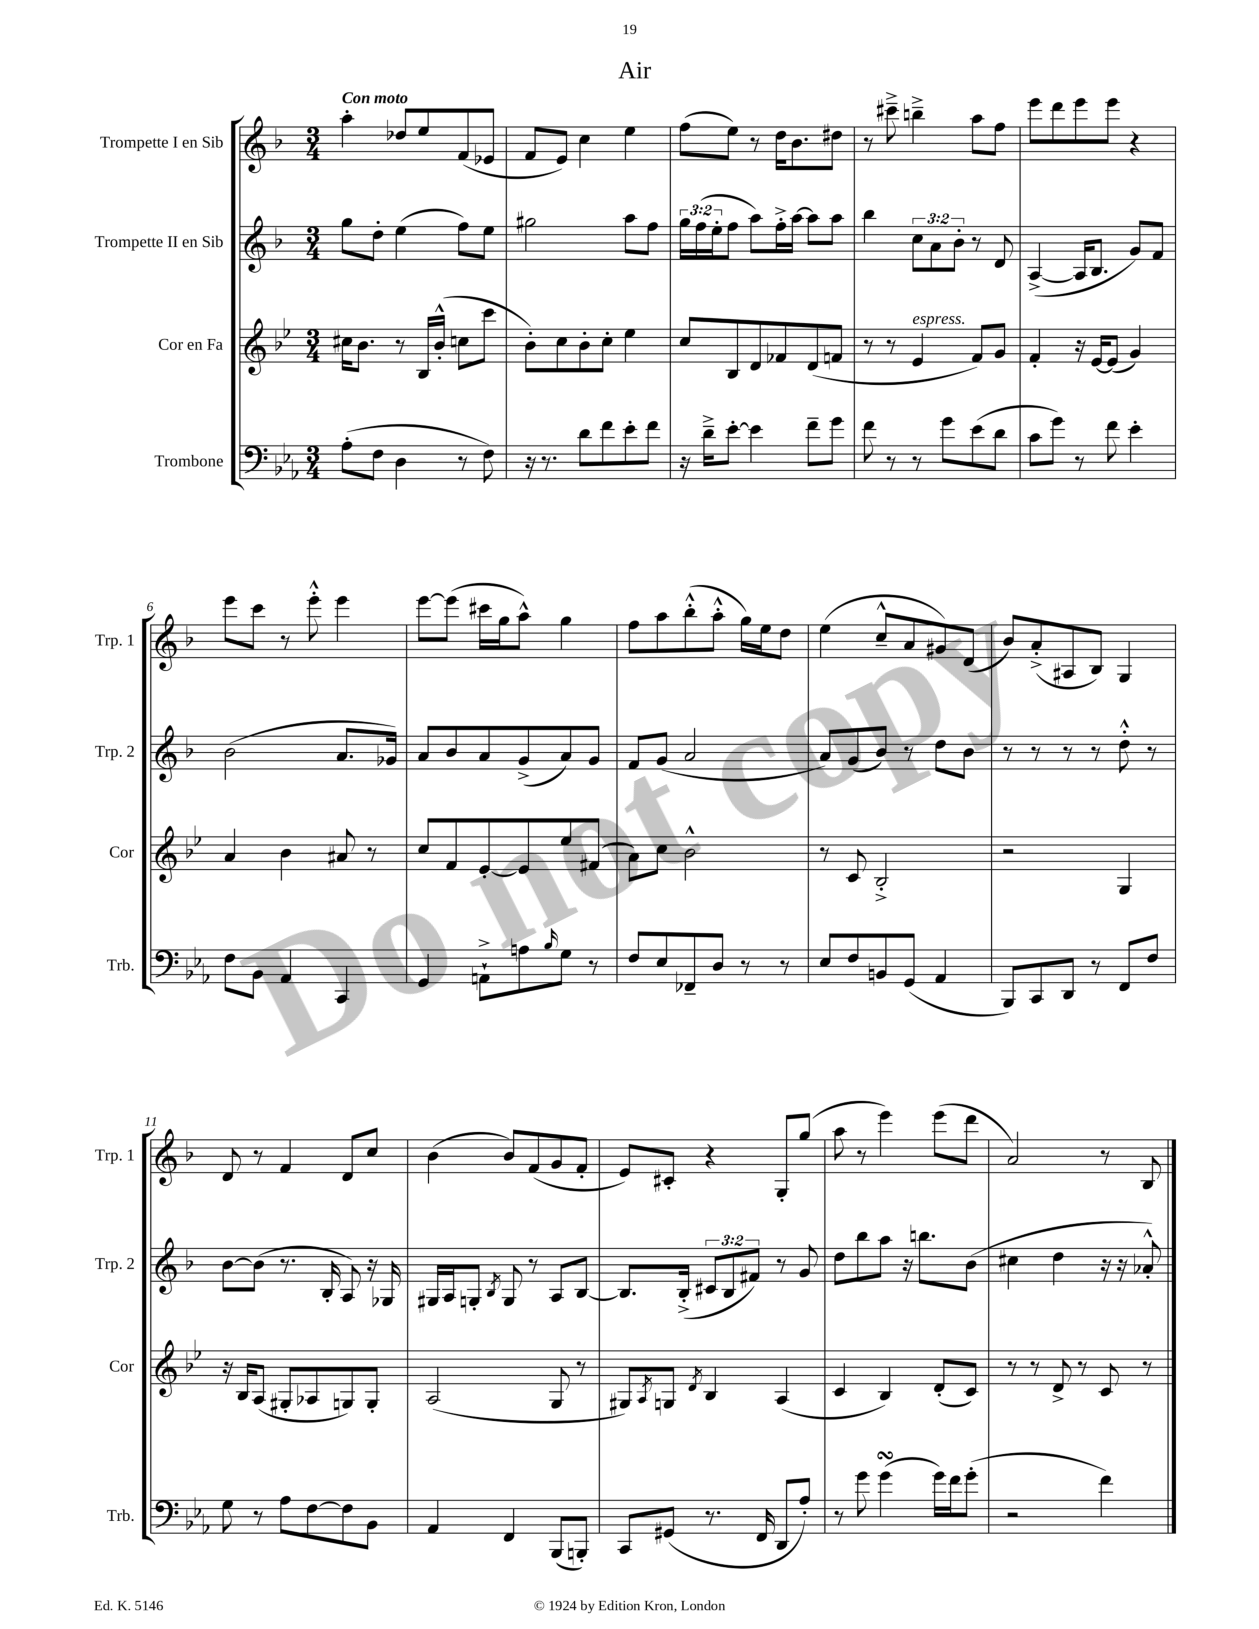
\header { title = "Air" }
<<
\new StaffGroup <<
\new Staff = "s0" \with { instrumentName = "Trompette I en Sib" shortInstrumentName = "Trp. 1" } {
    \clef treble \key f \major \numericTimeSignature \time 3/4 \tempo "Con moto"
    a''4-. des''8 e''8 f'8( ees'8 |
    f'8 e'8) c''4 e''4 |
    f''8( e''8) r8 d''16 bes'8. dis''8 |
    r8 cis'''8---> b''4---> a''8 f''8 |
    e'''8 d'''8 e'''8 e'''8 r4 |
    e'''8 c'''8 r8 e'''8-.-^ e'''4 |
    e'''8~ e'''8( cis'''16 g''16 a''8-^) g''4 |
    f''8 a''8 bes''8-.-^( a''8-.-^ g''16) e''16 d''8 |
    e''4( c''8---^ a'8 gis'8) d'8( |
    bes'8) a'8-.->( ais8 bes8) g4 |
    d'8 r8 f'4 d'8 c''8 |
    bes'4( bes'8) f'8( g'8 f'8-. |
    e'8) cis'8-. r4 g8-. g''8( |
    a''8 r8 e'''4) e'''8( d'''8 |
    a'2) r8 bes8 \bar "|." |
}
\new Staff = "s1" \with { instrumentName = "Trompette II en Sib" shortInstrumentName = "Trp. 2" } {
    \clef treble \key f \major \numericTimeSignature \time 3/4 \override Staff.TupletNumber.text = #tuplet-number::calc-fraction-text
    g''8 d''8-. e''4( f''8) e''8 |
    gis''2 a''8 f''8 |
    \tuplet 3/2 { g''16 f''16( e''16-. } f''8 a''8) f''16-.-> a''16~ a''8 a''8 |
    bes''4 \tuplet 3/2 { c''8 a'8 bes'8-. } r8 d'8 |
    a4~->( a16 bes8. g'8) f'8 |
    bes'2( a'8. ges'16) |
    a'8 bes'8 a'8 g'8->( a'8) g'8 |
    f'8 g'8( a'2 |
    a'8) g'8( bes'8) r8 d''8 bes'8 |
    r8 r8 r8 r8 d''8-.-^ r8 |
    bes'8~ bes'8( r8. bes16-. a8) r16 ges16 |
    gis16 a16 g8-. \acciaccatura { bes8 } g8 r8 a8 bes8~ |
    bes8. bes16-.->( \tuplet 3/2 { cis'8 bes8 fis'8) } r8 g'8 |
    d''8 bes''8 a''8 r16 b''8. bes'8( |
    cis''4 d''4 r16 r16 aes'8-.-^) \bar "|." |
}
\new Staff = "s2" \with { instrumentName = "Cor en Fa" shortInstrumentName = "Cor" } {
    \clef treble \key bes \major \numericTimeSignature \time 3/4
    cis''16 bes'8. r8 bes16 bes'16-.-^( c''8 c'''8 |
    bes'8-.) c''8 bes'8-. c''8-. ees''4 |
    c''8 bes8 d'8 fes'8 d'8( f'8 |
    r8 r8 ees'4^\markup { \italic "espress." } f'8) g'8 |
    f'4-. r16 ees'16~ ees'8( g'4) |
    a'4 bes'4 ais'8 r8 |
    c''8 f'8 ees'8~-. ees'8 ees''8 fis'8( |
    a'8) c''8 bes'2-^ |
    r8 c'8 bes2-.-> |
    r2 g4 |
    r16 bes16 a8( gis8-. aes8 g8) g8-. |
    a2( g8 r8 |
    gis8) \acciaccatura { a8 } g8 \acciaccatura { d'8 } bes4 a4( |
    c'4 bes4) d'8-.( c'8) |
    r8 r8 d'8-> r8 c'8 r8 \bar "|." |
}
\new Staff = "s3" \with { instrumentName = "Trombone" shortInstrumentName = "Trb." } {
    \clef bass \key ees \major \numericTimeSignature \time 3/4
    aes8-.( f8 d4 r8 f8) |
    r16 r8. d'8 f'8 ees'8-. f'8 |
    r16 d'16---> ees'8~-. ees'4 f'8-- g'8 |
    f'8 r8 r8 g'8 ees'8( d'8 |
    c'8 g'8) r8 f'8 ees'4-. |
    f8 bes,8 aes,4 c,4 |
    g,4 a,8-!-> a8 \grace { bes16 } g8 r8 |
    f8 ees8 fes,8-- d8 r8 r8 |
    ees8 f8 b,8 g,8( aes,4 |
    bes,,8) c,8 d,8 r8 f,8 f8 |
    g8 r8 aes8 f8~ f8 bes,8 |
    aes,4 f,4 bes,,8( b,,8-.) |
    c,8 gis,8( r8. f,16 d,8 aes8-.) |
    r8 g'8 g'4\turn( g'16) f'16 g'8-.( |
    r2 f'4) \bar "|." |
}
>>
>>
